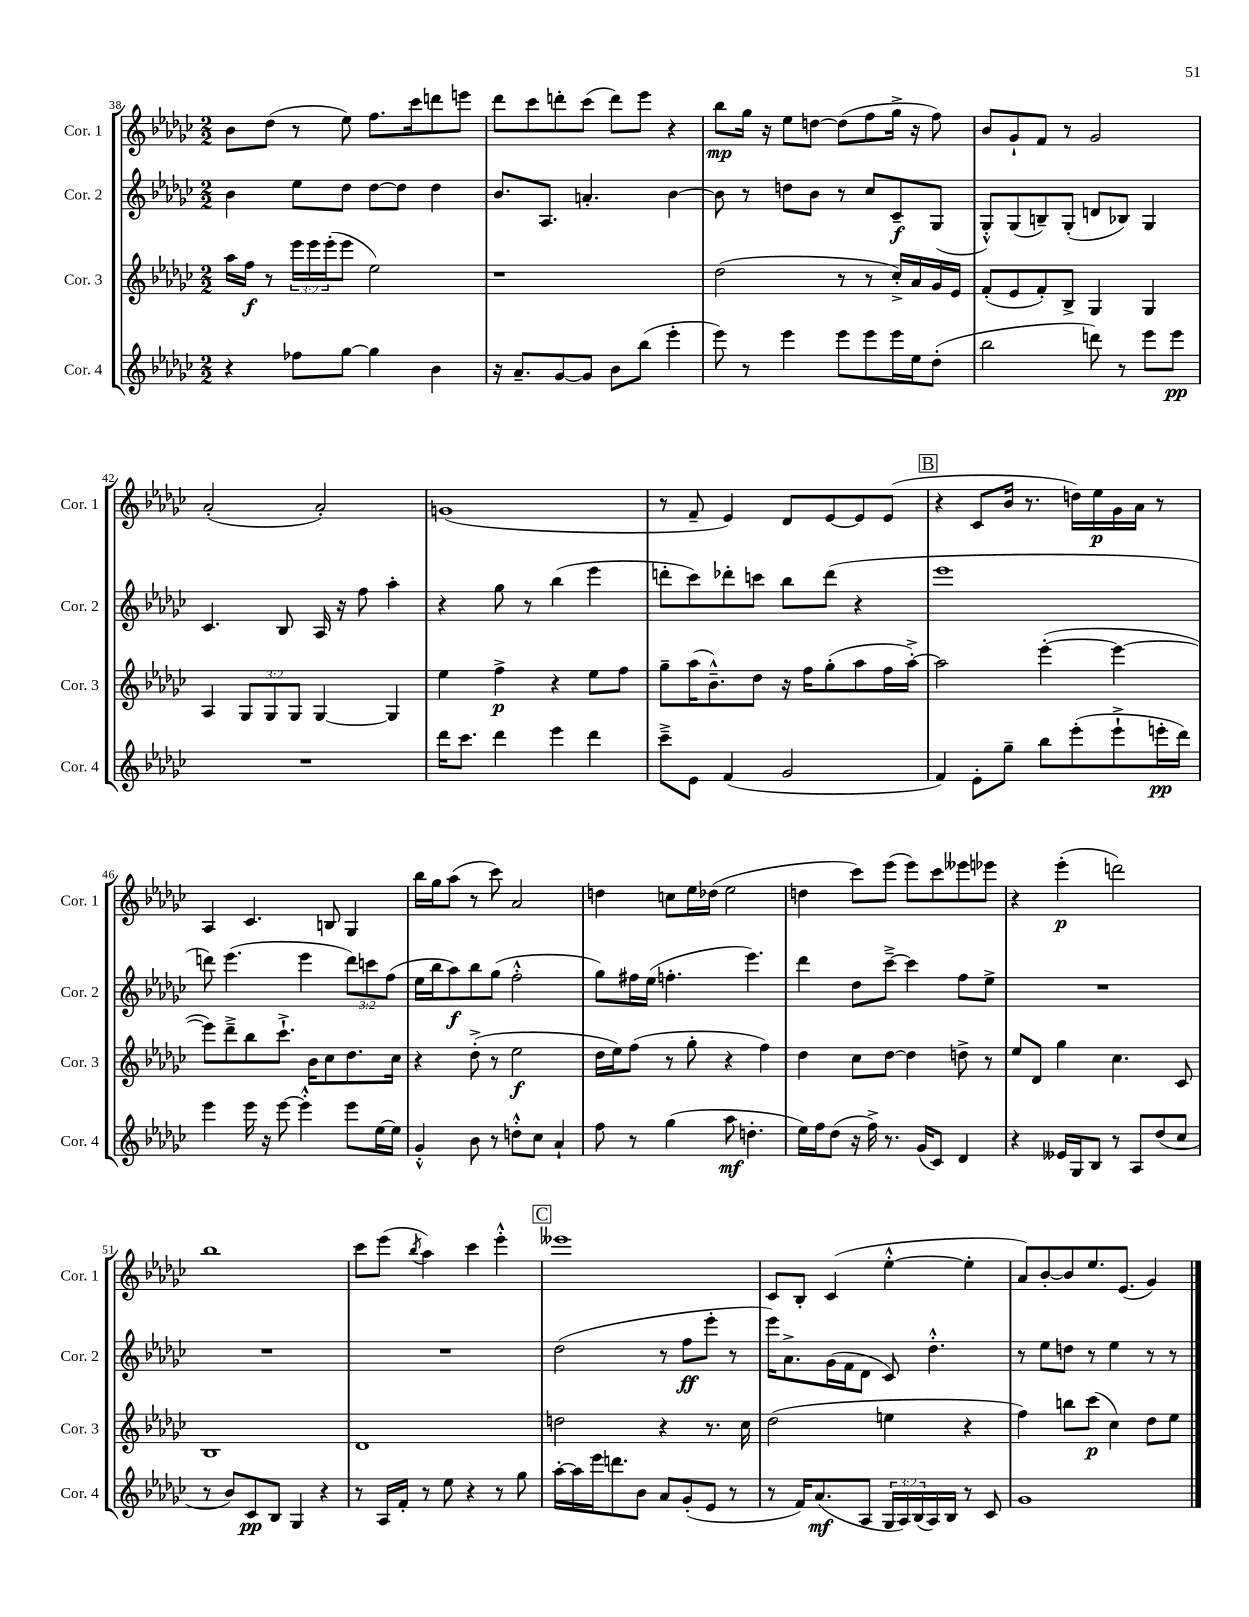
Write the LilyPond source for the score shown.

<<
\new StaffGroup <<
\new Staff = "s0" \with { instrumentName = "Cor. 1" shortInstrumentName = "Cor. 1" } {
    \clef treble \key ges \major \numericTimeSignature \time 2/2
    bes'8 des''8( r8 ees''8) f''8. ces'''16 d'''8 e'''8 |
    des'''8 ces'''8 d'''8-. ces'''8( d'''8) ees'''8 r4 |
    bes''8\mp ges''16 r16 ees''8 d''8~ d''8( f''8 ges''16-> r16 f''8) |
    bes'8 ges'8-! f'8 r8 ges'2 |
    aes'2-.( aes'2-.) |
    g'1( |
    r8 f'8-- ees'4) des'8 ees'8~ ees'8 ees'8( |
    \mark \markup { \box "B" } r4 ces'8 bes'16 r8. d''16) ees''16\p ges'16 aes'16 r8 |
    aes4 ces'4. b8 ges4 |
    bes''16 ges''16 aes''8( r8 ces'''8) aes'2 |
    d''4 c''8 ees''16 des''16( ees''2 |
    d''4 ces'''8) ees'''8( ees'''8) ces'''8 eeses'''8 ees'''8 |
    r4 ees'''4-.\p( d'''2) |
    bes''1 |
    ces'''8 ees'''8( \acciaccatura { bes''8 } aes''4) ces'''4 ees'''4-.-^ |
    \mark \markup { \box "C" } eeses'''1 |
    ces'8 bes8-. ces'4( ees''4~-.-^ ees''4-. |
    aes'8) bes'8~-. bes'8 ees''8. ees'8.( ges'4) \bar "|." |
}
\new Staff = "s1" \with { instrumentName = "Cor. 2" shortInstrumentName = "Cor. 2" } {
    \clef treble \key ges \major \numericTimeSignature \time 2/2 \override Staff.TupletNumber.text = #tuplet-number::calc-fraction-text
    bes'4 ees''8 des''8 des''8~ des''8 des''4 |
    bes'8. aes8. a'4.-. bes'4~ |
    bes'8 r8 d''8 bes'8 r8 ces''8 ces'8--\f ges8( |
    ges8-.-^) ges8( b8--) ges8-.( d'8 bes8) ges4 |
    ces'4. bes8 aes16 r16 f''8 aes''4-. |
    r4 ges''8 r8 bes''4( ees'''4 |
    d'''8-. ces'''8) des'''8-. c'''8 bes''8 des'''8( r4 |
    \mark \markup { \box "B" } ees'''1 |
    d'''8) ees'''4.( ees'''4 \tuplet 3/2 { d'''8) c'''8 f''8( } |
    ees''16 bes''16 aes''8\f) bes''8 ges''8( f''2-.-^ |
    ges''8) fis''16 ees''16( f''4.-. ees'''4.) |
    des'''4 des''8 ces'''8~---> ces'''4 f''8 ees''8-> |
    R1 |
    R1 |
    R1 |
    \mark \markup { \box "C" } des''2( r8 f''8\ff ees'''8-. r8 |
    ees'''16) aes'8.-> ges'16( f'16 des'8 ces'8) des''4.-.-^ |
    r8 ees''8 d''8 r8 ees''4 r8 r8 \bar "|." |
}
\new Staff = "s2" \with { instrumentName = "Cor. 3" shortInstrumentName = "Cor. 3" } {
    \clef treble \key ges \major \numericTimeSignature \time 2/2 \override Staff.TupletNumber.text = #tuplet-number::calc-fraction-text
    aes''16 f''16\f r8 \tuplet 3/2 { ees'''16 ees'''16 ees'''16-.( } ees'''8 ees''2) |
    r1 |
    des''2( r8 r8 ces''16-.->) aes'16 ges'16 ees'16 |
    f'8-.( ees'8 f'8-.) bes8-> ges4 ges4 |
    aes4 \tuplet 3/2 { ges8 ges8 ges8 } ges4~ ges4 |
    ees''4 f''4->\p r4 ees''8 f''8 |
    ges''8-- aes''16( bes'8.---^) des''8 r16 f''16 ges''8-.( aes''8 f''16 aes''16~-.->) |
    \mark \markup { \box "B" } aes''2 ees'''4~-.( ees'''4~ |
    ees'''8) des'''8---> bes''8 ces'''8.-!-> bes'16 ces''8 des''8. ces''16 |
    r4 des''8-.->( r8 ees''2\f |
    des''16 ees''16) f''8( r8 ges''8-. r4 f''4) |
    des''4 ces''8 des''8~ des''4 d''8-> r8 |
    ees''8 des'8 ges''4 ces''4. ces'8 |
    bes1 |
    des'1 |
    \mark \markup { \box "C" } d''2 r4 r8. ces''16 |
    des''2( e''4 r4 |
    f''4) b''8 ces'''8\p( ces''4) des''8 ees''8 \bar "|." |
}
\new Staff = "s3" \with { instrumentName = "Cor. 4" shortInstrumentName = "Cor. 4" } {
    \clef treble \key ges \major \numericTimeSignature \time 2/2 \override Staff.TupletNumber.text = #tuplet-number::calc-fraction-text
    r4 fes''8 ges''8~ ges''4 bes'4 |
    r16 aes'8.-- ges'8~ ges'8 bes'8 bes''8( ees'''4-. |
    ees'''8) r8 ees'''4 ees'''8 ees'''8 ees'''16 ees''16 des''8-.( |
    bes''2 d'''8) r8 ees'''8 ees'''8\pp |
    R1 |
    des'''16 ces'''8. des'''4 ees'''4 des'''4 |
    ces'''8---> ees'8 f'4( ges'2 |
    \mark \markup { \box "B" } f'4) ees'8-. ges''8-- bes''8 ees'''8-.( ees'''8-!-> e'''16-.\pp des'''16) |
    ees'''4 ees'''16 r16 ees'''8~ ees'''4-.-^ ees'''8 ees''16~ ees''16 |
    ges'4-.-^ bes'8 r8 d''8-.-^ ces''8 aes'4-! |
    f''8 r8 ges''4( aes''8\mf d''4.-. |
    ees''16) f''16 des''8( r16 f''16->) r8. ges'16( ces'8) des'4 |
    r4 eeses'16 ges16 bes8 r8 aes8 des''8( ces''8 |
    r8 bes'8) ces'8\pp bes8 ges4 r4 |
    r8 aes16 f'16-. r8 ees''8 r4 r8 ges''8 |
    \mark \markup { \box "C" } aes''16~-. aes''16 ees'''16 d'''8. bes'8 aes'8 ges'8-.( ees'8 r8 |
    r8 f'16) aes'8.\mf( aes8 \tuplet 3/2 { ges16 aes16) bes16( } aes16) bes16 r8 ces'8 |
    ges'1 \bar "|." |
}
>>
>>
\layout { \context { \Score currentBarNumber = #38 } }
